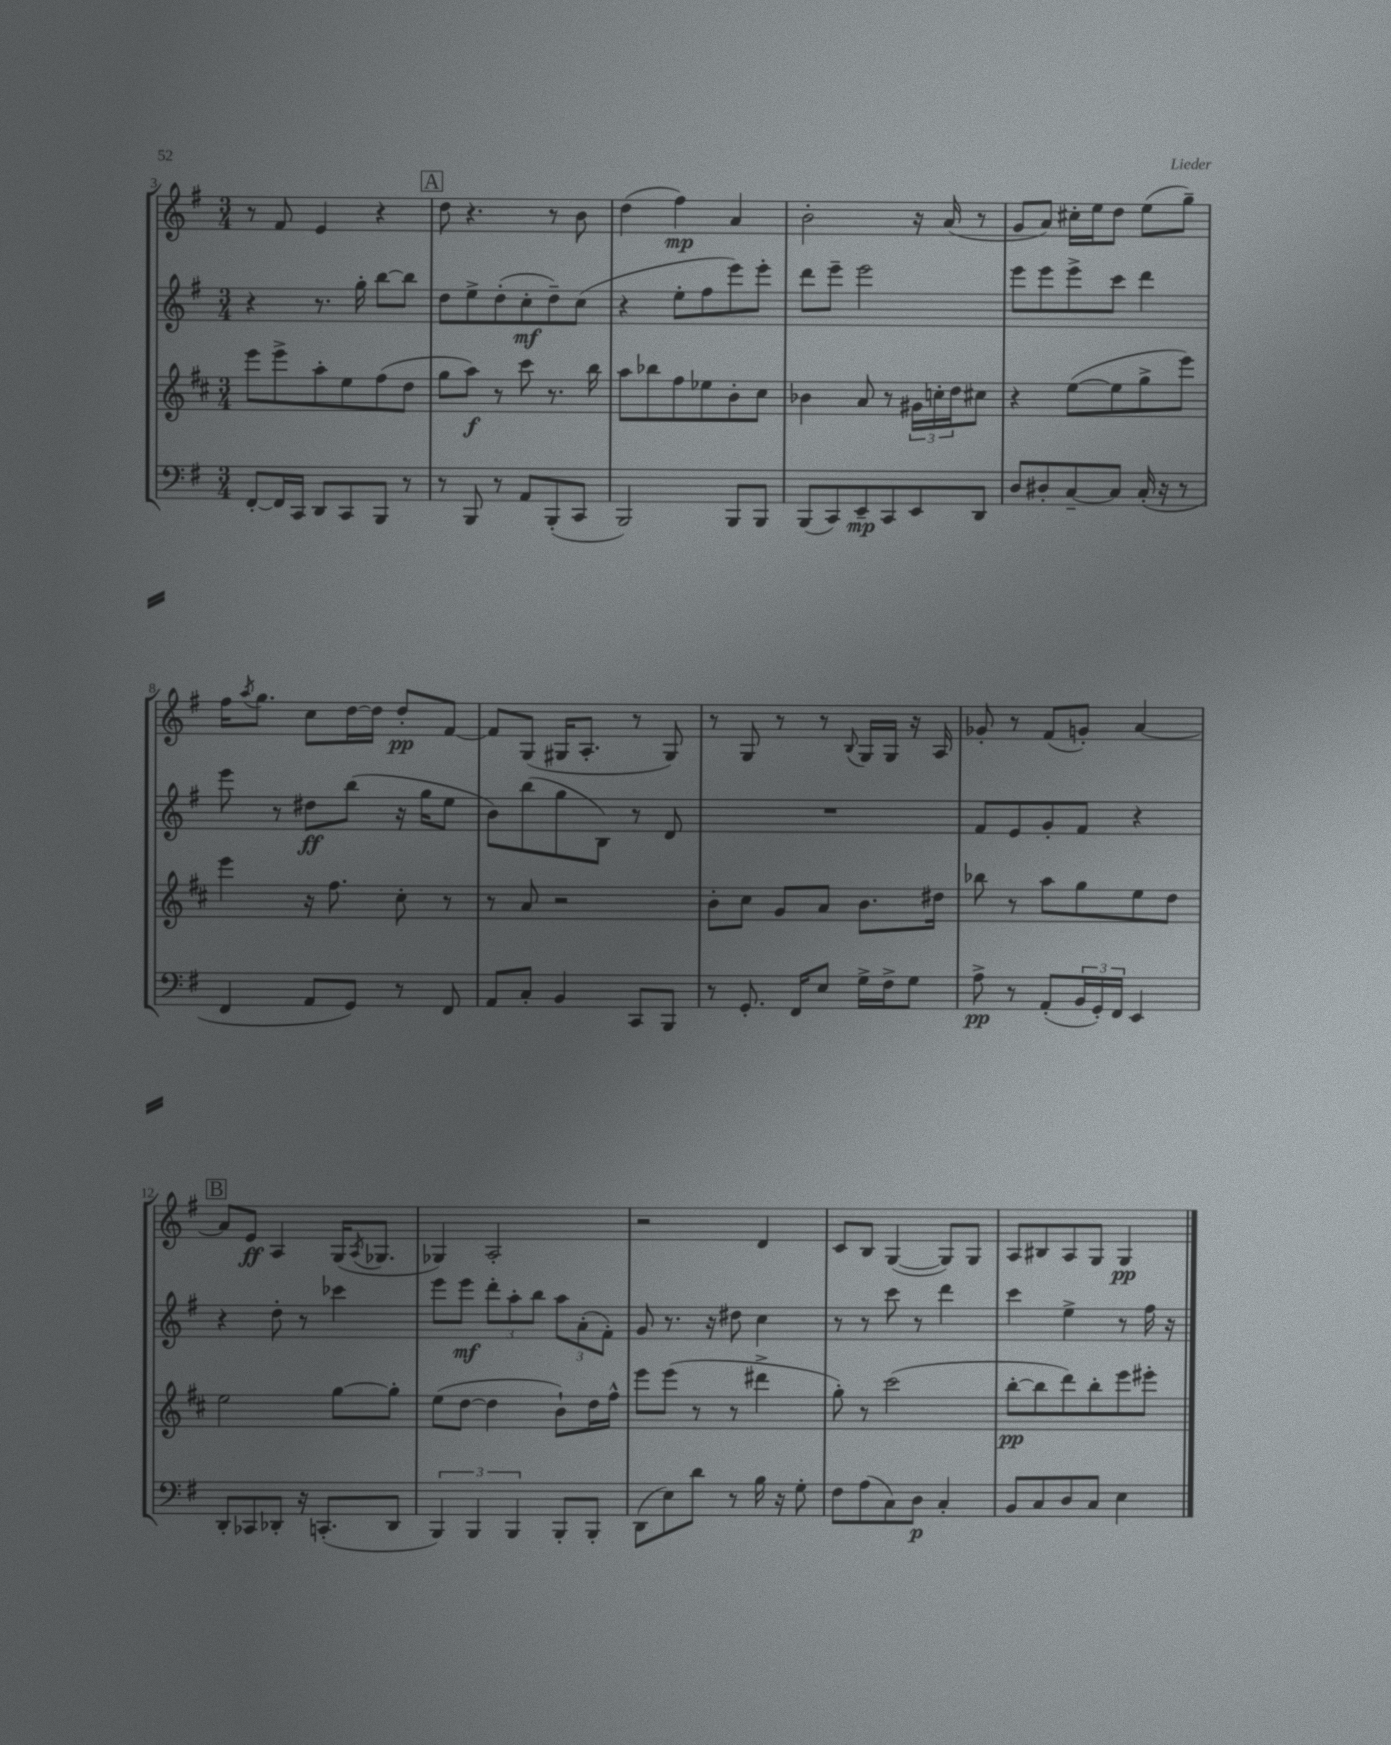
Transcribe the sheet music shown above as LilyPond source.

<<
\new StaffGroup <<
\new Staff = "s0" {
    \clef treble \key g \major \numericTimeSignature \time 3/4
    r8 fis'8 e'4 r4 |
    \mark \markup { \box "A" } d''8 r4. r8 b'8 |
    d''4( fis''4\mp) a'4 |
    b'2-. r16 a'16( r8 |
    g'8 a'8) cis''16-. e''16 d''8 e''8( g''8--) |
    fis''16 \acciaccatura { a''8 } g''8. c''8 d''16~ d''16 d''8-.\pp fis'8~ |
    fis'8 g8( gis16 a8.-. r8 gis8) |
    r8 g8 r8 r8 \appoggiatura { b8 } g16 g16 r16 a16 |
    ges'8-. r8 fis'8( g'8-.) a'4~ |
    \mark \markup { \box "B" } a'8 e'8\ff a4 g16( \acciaccatura { a8 } ges8. |
    ges4) a2-. |
    r2 d'4 |
    c'8 b8 g4~( g8) g8 |
    a8 bis8 a8 g8 g4\pp \bar "|." |
}
\new Staff = "s1" {
    \clef treble \key g \major \numericTimeSignature \time 3/4
    r4 r8. g''16-. b''8~ b''8 |
    \mark \markup { \box "A" } d''8 e''8-> d''8-.( c''8-.\mf d''8--) c''8( |
    r4 e''8-. fis''8 e'''8) e'''8-. |
    d'''8 e'''8-- e'''2 |
    e'''8 e'''8 e'''8-> c'''8 d'''4 |
    e'''8 r8 dis''8\ff b''8( r16 g''16 e''8 |
    b'8) b''8( g''8 b8) r8 d'8 |
    R2. |
    fis'8 e'8 g'8-. fis'8 r4 |
    \mark \markup { \box "B" } r4 d''8-. r8 ces'''4 |
    e'''8 e'''8\mf \tuplet 3/2 { d'''8-. a''8-. b''8 } \tuplet 3/2 { a''8 a'8-.( fis'8-.) } |
    g'8 r8. r16 dis''8 c''4 |
    r8 r8 c'''8 r8 d'''4 |
    c'''4 e''4-> r8 fis''16 r16 \bar "|." |
}
\new Staff = "s2" {
    \clef treble \key d \major \numericTimeSignature \time 3/4
    e'''8 e'''8-> a''8-. e''8 fis''8( d''8 |
    \mark \markup { \box "A" } g''8 a''8\f) r8 cis'''8 r8. b''16 |
    a''8 bes''8 fis''8 ees''8 b'8-. cis''8 |
    bes'4 a'8 r8 \tuplet 3/2 { gis'16 c''16-. d''16 } cis''8 |
    r4 e''8~( e''8 g''8-> e'''8) |
    e'''4 r16 fis''8. cis''8-. r8 |
    r8 a'8 r2 |
    b'8-. cis''8 g'8 a'8 b'8. dis''16 |
    bes''8 r8 a''8 g''8 e''8 d''8 |
    \mark \markup { \box "B" } e''2 g''8~ g''8-. |
    e''8( d''8~ d''4 b'8-!) d''16 fis''16-^ |
    e'''8 e'''8( r8 r8 dis'''4-> |
    g''8-.) r8 cis'''2( |
    b''8~-.\pp b''8 d'''8) b''8-. e'''8 eis'''8-. \bar "|." |
}
\new Staff = "s3" {
    \clef bass \key g \major \numericTimeSignature \time 3/4
    fis,8~-. fis,16 c,16 d,8 c,8 b,,8 r8 |
    \mark \markup { \box "A" } r8 b,,8 r8 a,8 b,,8-.( c,8 |
    b,,2) b,,8 b,,8 |
    b,,8( c,8) e,8--\mp c,8 e,8 d,8 |
    d8 dis8-. c8~-- c8 c16-.( r16 r8 |
    fis,4 a,8 g,8) r8 fis,8 |
    a,8 c8-. b,4 c,8 b,,8 |
    r8 g,8.-. fis,16 e8 g16-> fis16-> g8 |
    a8->\pp r8 a,8-.( \tuplet 3/2 { b,16 g,16-.) fis,16 } e,4 |
    \mark \markup { \box "B" } d,8-. ces,8 des,8-. r16 c,8.-.( des,8 |
    \tuplet 3/2 { b,,4) b,,4 b,,4 } b,,8-. b,,8-. |
    d,8( e8) d'8 r8 b16 r16 g8-. |
    fis8 a8( c8) d8\p c4-. |
    b,8 c8 d8 c8 e4 \bar "|." |
}
>>
>>
\layout { \context { \Score currentBarNumber = #3 } }
